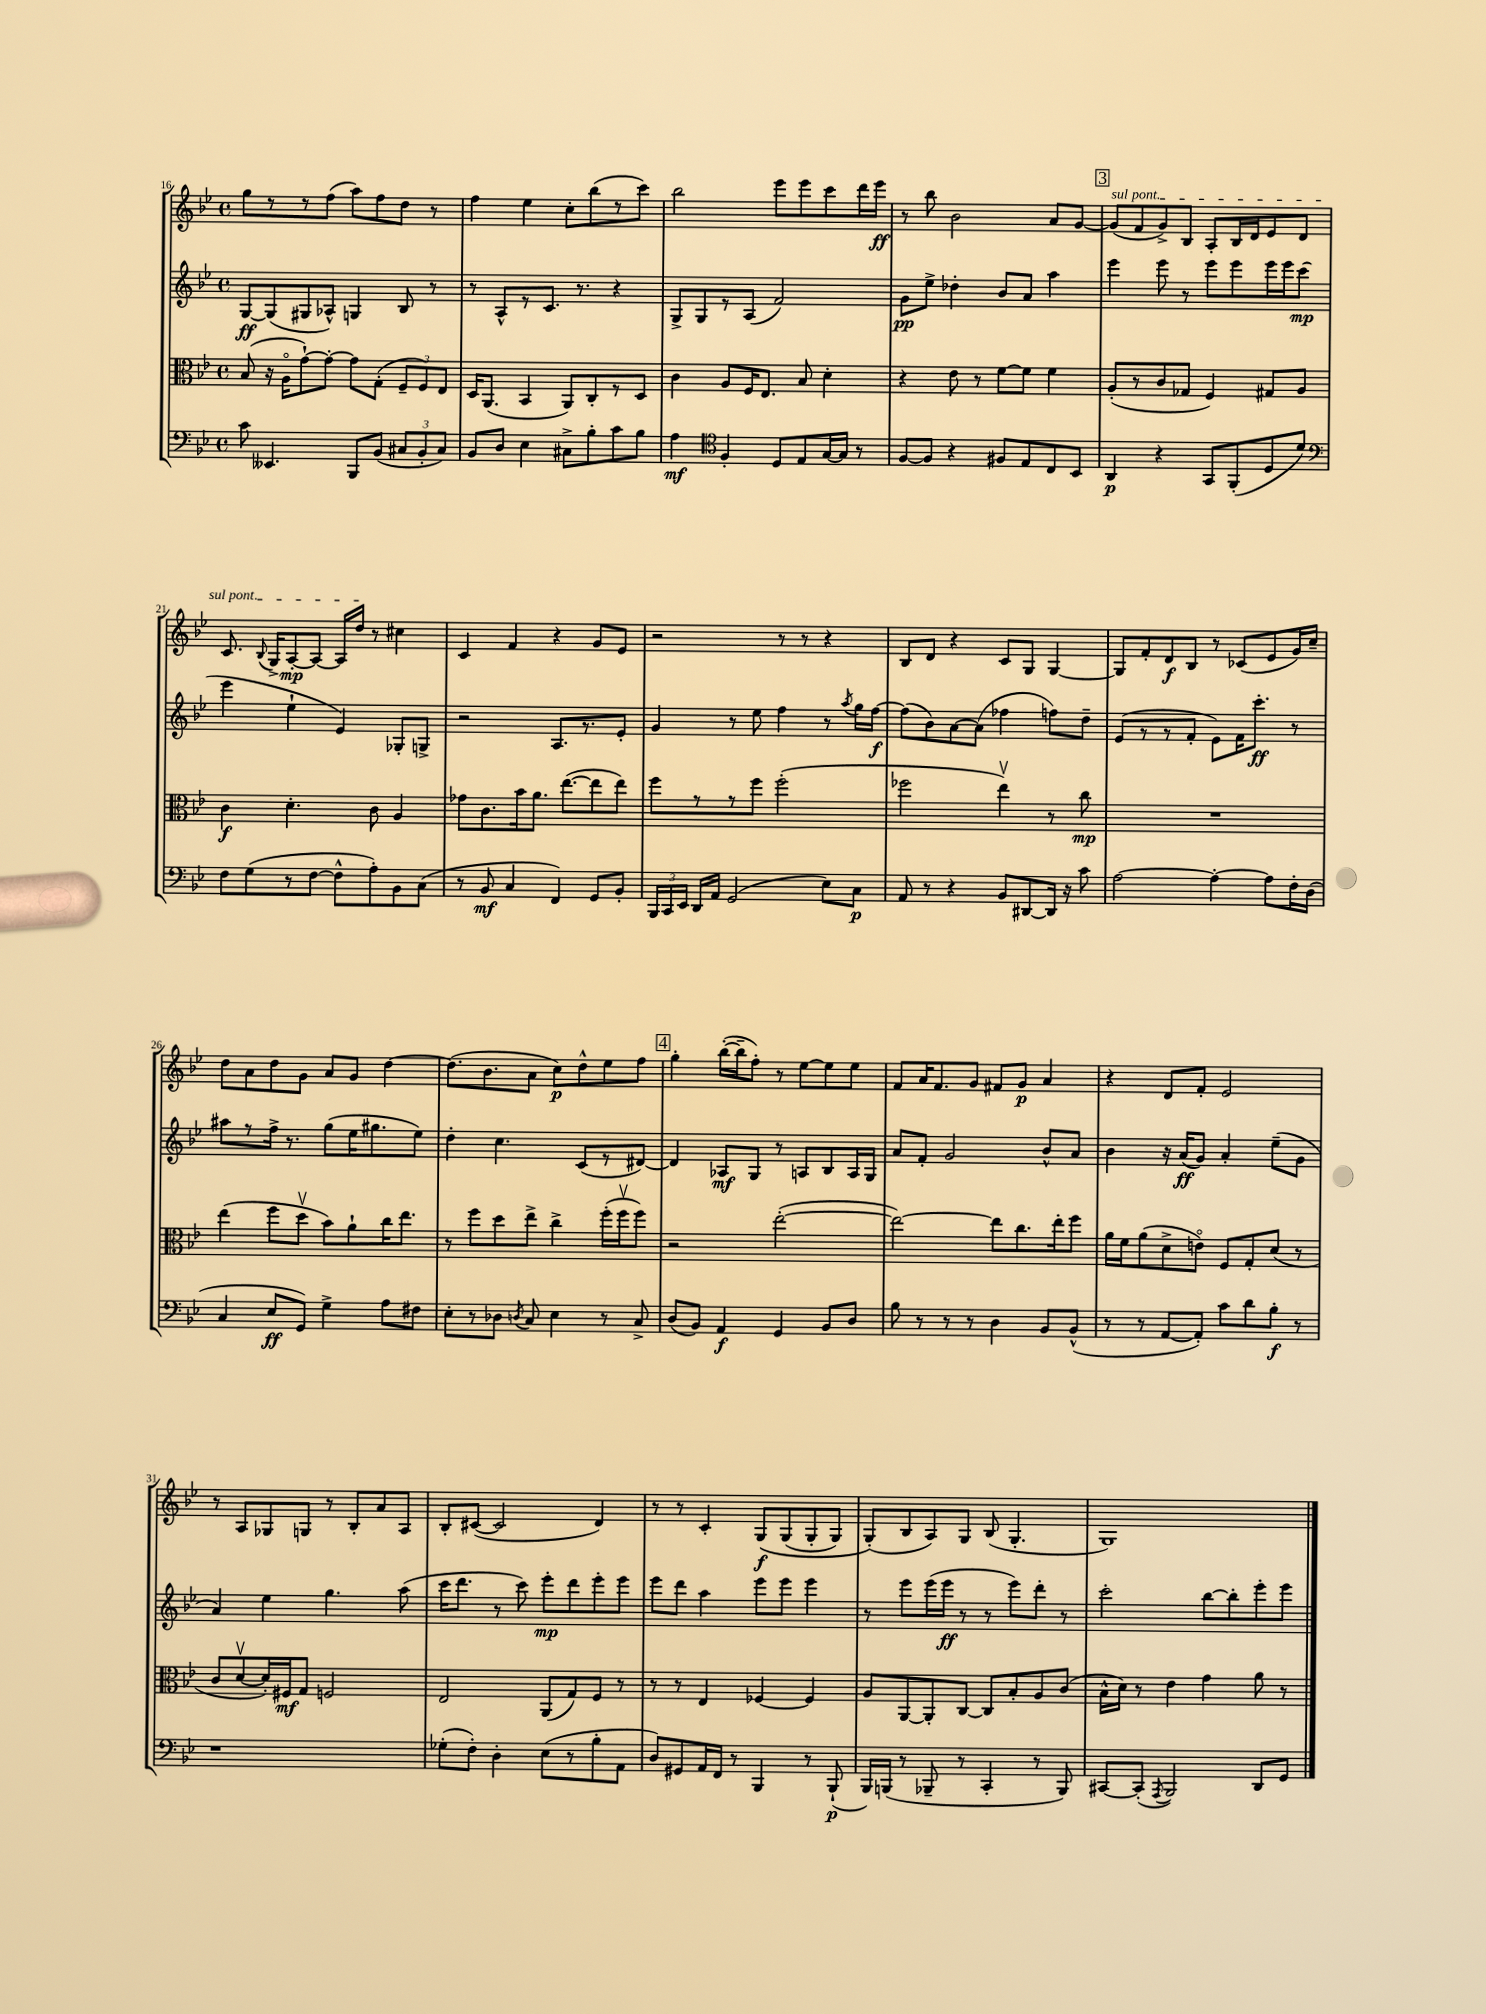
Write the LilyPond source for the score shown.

<<
\new StaffGroup <<
\new Staff = "s0" {
    \clef treble \key bes \major \defaultTimeSignature \time 4/4
    \autoBeamOff g''8[ r8 r8 f''8]( a''8[) f''8 d''8] r8 |
    f''4 ees''4 c''8[-. bes''8( r8 c'''8]) |
    bes''2 ees'''8[ ees'''8 c'''8 d'''16 ees'''16]\ff |
    r8 bes''8 bes'2 a'8[ g'8]~ |
    \mark \markup { \box "3" } \once \override TextSpanner.bound-details.left.text = \markup { \italic "sul pont." } g'8[\startTextSpan( f'8 g'8->) bes8] a8[-. bes16 d'16 ees'8 d'8] |
    c'8. \appoggiatura { bes8 } g16[-> a8~-.\mp a8]~ a16[ d''16]\stopTextSpan r8 cis''4 |
    c'4 f'4 r4 g'8[ ees'8] |
    r2 r8 r8 r4 |
    bes8[ d'8] r4 c'8[ g8] g4~ |
    g8[ f'8-. d'8\f bes8] r8 ces'8[( ees'8 g'16) c''16]-- |
    d''8[ a'8 d''8 g'8] a'8[ g'8] d''4~ |
    d''8.[( bes'8. a'8] c''8[\p) d''8-^ ees''8 f''8] |
    \mark \markup { \box "4" } g''4-. bes''16[~-.( bes''16-- f''8]-.) r8 ees''8[~ ees''8 ees''8] |
    f'8[ a'16 f'8. g'8] fis'8[ g'8]\p a'4 |
    r4 d'8[ f'8]-. ees'2 |
    r8 a8[ ges8 g8] r8 bes8[-. a'8 a8] |
    bes8[-. cis'8]~( cis'2 d'4) |
    r8 r8 c'4-. g8[\f\( g8( g8-. g8]) |
    g8[-.(\) bes8 a8) g8] bes8( g4.-. |
    g1) \bar "|." |
}
\new Staff = "s1" {
    \clef treble \key bes \major \defaultTimeSignature \time 4/4
    \autoBeamOff g8[~\ff g8( gis8 aes8]-^) g4 bes8 r8 |
    r8 a8[-^ r8 c'8.] r8. r4 |
    g8[-> g8 r8 a8]( f'2) |
    g'8[\pp ees''8]-> des''4-. bes'8[ a'8] a''4 |
    \mark \markup { \box "3" } ees'''4 ees'''8 r8 ees'''8[ ees'''8 ees'''16 ees'''16 c'''8]\mp( |
    ees'''4 ees''4-! ees'4) ges8[-. g8]-> |
    r2 a8.[ r8. ees'8]-. |
    g'4 r8 ees''8 f''4 r8 \acciaccatura { a''8 } g''16[ f''16]~\f |
    f''8[( bes'8) a'8~ a'8]( fes''4 f''8[) d''8]-- |
    ees'8[( r8 r8 f'8]-. ees'8[) f'16 c'''8.]-.\ff r8 |
    ais''8[ r8 f''16]-> r8. g''8[( ees''16 gis''8. ees''8]) |
    d''4-. c''4. c'8[( r8 dis'8]~) |
    \mark \markup { \box "4" } dis'4 aes8[\mf g8] r8 a8[ bes8 a16 g16] |
    a'8[ f'8]-. g'2 bes'8[-^ a'8] |
    bes'4 r16 a'16[\ff( g'8]) a'4-. ees''8[--( g'8] |
    a'4) ees''4 g''4. a''8( |
    c'''16[ d'''8.] r8 c'''8) ees'''8[-.\mp d'''8 ees'''8-. ees'''8] |
    ees'''8[ d'''8] a''4 ees'''8[ ees'''8] ees'''4 |
    r8 ees'''8[ ees'''16( ees'''16]\ff r8 r8 ees'''8[) d'''8]-. r8 |
    c'''2-. bes''8[~ bes''8-. ees'''8-. ees'''8] \bar "|." |
}
\new Staff = "s2" {
    \clef alto \key bes \major \defaultTimeSignature \time 4/4
    \autoBeamOff bes8( r16 a16[\flageolet g'8~-!) g'8]~-. g'8[ g8]-.( \tuplet 3/2 { f8[-- f8) ees8] } |
    d16[ a,8.]( bes,4 a,8[) c8-. r8 d8] |
    c'4 a8[ f16 ees8.] bes8 d'4-. |
    r4 ees'8 r8 f'8[~ f'8] f'4 |
    \mark \markup { \box "3" } a8[-.( r8 c'8 ges8] f4) gis8[ a8] |
    c'4\f d'4.-. c'8 a4 |
    ges'8[ c'8. bes'16 a'8.] ees''8.[~( ees''8 ees''8]) |
    f''8[ r8 r8 f''8] f''2-.( |
    fes''2 ees''4\upbow) r8 c''8\mp |
    R1 |
    ees''4( f''8[ d''8]\upbow bes'8[) a'8-! c''16 ees''8.] |
    r8 f''8[ d''8 ees''8]-> c''4-> f''16[-.( f''16\upbow f''8]) |
    \mark \markup { \box "4" } r2 ees''2~-.( |
    ees''2~) ees''8[ c''8. ees''16-. f''8] |
    a'16[ f'16 a'8( d'8-> e'8]\flageolet) f8[ g8-. d'8]( r8 |
    c'8[ d'8~\upbow d'16-.) fis16\mf g8] f2 |
    ees2 a,8[( g8) f8] r8 |
    r8 r8 ees4 fes4~ fes4 |
    a8[ a,8~ a,8-. c8]~ c8[ bes8-. a8 c'8]( |
    bes16[-^ d'16]) r8 ees'4 g'4 a'8 r8 \bar "|." |
}
\new Staff = "s3" {
    \clef bass \key bes \major \defaultTimeSignature \time 4/4
    \autoBeamOff c'8 eeses,4. bes,,8[ bes,8]( \tuplet 3/2 { cis8[ bes,8-. cis8]) } |
    bes,8[ d8] ees4 cis8[-> bes8-. c'8 bes8] |
    a4\mf \clef tenor f4-. d8[ ees8 g16~ g16] r8 |
    f8[~ f8] r4 fis8[ ees8 c8 bes,8] |
    \mark \markup { \box "3" } a,4\p r4 g,8[ f,8-.( d8 d'8]) |
    \clef bass f8[ g8( r8 f8]~ f8[-^ a8-.) bes,8 c8]( |
    r8 bes,8\mf c4 f,4) g,8[ bes,8]-. |
    \tuplet 3/2 { bes,,16[ c,16 ees,16] } d,16[ a,16] g,2( ees8[) c8]\p |
    a,8 r8 r4 bes,8[ dis,8~ dis,16] r16 c'8 |
    a2~ a4~-. a8[ f16-. d16]( |
    c4 ees8[\ff g,8]) g4-> a8[ fis8] |
    ees8[-. r8 des8] \acciaccatura { d8 } c8 ees4 r8 c8-> |
    \mark \markup { \box "4" } d8[( bes,8]) a,4\f g,4 bes,8[ d8] |
    bes8 r8 r8 r8 d4 bes,8[ bes,8]-^( |
    r8 r8 a,8[~ a,8]-.) c'8[ d'8 bes8]-.\f r8 |
    r1 |
    ges8[-.( f8]-.) d4-. ees8[( r8 bes8-. a,8] |
    d8[) gis,8 a,16 f,16] r8 bes,,4 r8 bes,,8-!\p( |
    bes,,16[) b,,16]( r8 bes,,8-- r8 c,4-. r8 bes,,8) |
    cis,8[~ cis,8]-.( \acciaccatura { a,,8 } bes,,2) d,8[ g,8] \bar "|." |
}
>>
>>
\layout { \context { \Score currentBarNumber = #16 } }
